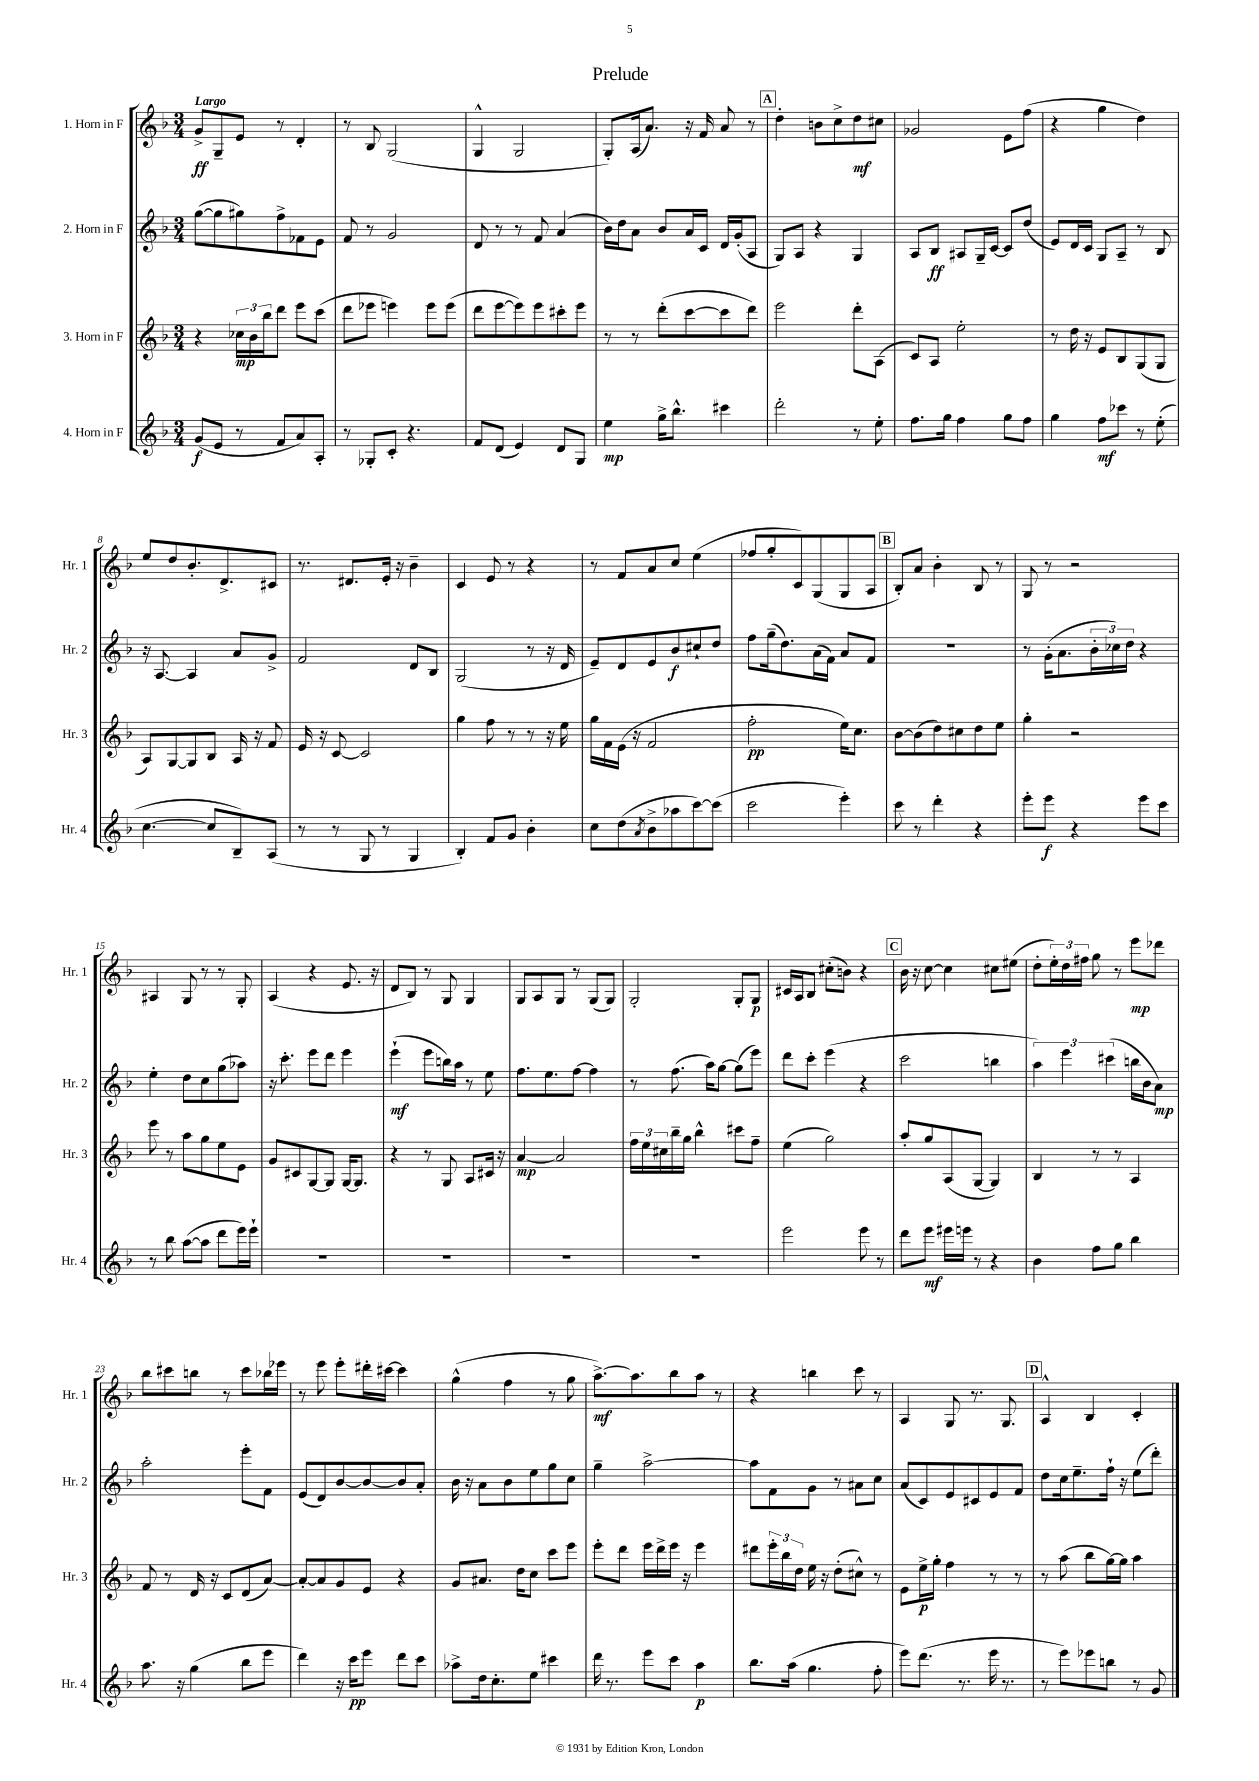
\header { title = "Prelude" }
<<
\new StaffGroup <<
\new Staff = "s0" \with { instrumentName = "1. Horn in F" shortInstrumentName = "Hr. 1" } {
    \clef treble \key f \major \numericTimeSignature \time 3/4 \tempo "Largo"
    g'8->\ff g8-- e'8 r8 d'4-. |
    r8 bes8 g2( |
    g4-^ g2 |
    g8-.) a16( a'8.) r16 f'16 a'8 r8 |
    \mark \markup { \box "A" } d''4-. b'8 c''8-> d''8\mf cis''8 |
    ges'2 e'8 f''8( |
    r4 g''4 d''4) |
    e''8 d''8 bes'8.-. d'8.-> cis'8 |
    r8. dis'8. e'16-. r16 bes'4-- |
    c'4 e'8 r8 r4 |
    r8 f'8 a'8 c''8 e''4( |
    fes''8 g''8-. c'8) g8( g8 a8 |
    \mark \markup { \box "B" } bes8-.) a'8 bes'4-. bes8 r8 |
    g8 r8 r2 |
    ais4 g8 r8 r8 g8-. |
    a4( r4 e'8. r16 |
    d'8 bes8) r8 g8 g4 |
    g8 a8 g8 r8 g8( g8) |
    g2-. g8-. g8\p |
    cis'16 a16 bes8 cis''8-.( b'8) r4 |
    \mark \markup { \box "C" } bes'16 r16 c''8~ c''4 cis''8 eis''8( |
    d''8-. \tuplet 3/2 { e''16-.) d''16 fis''16 } g''8 r8 e'''8\mp des'''8 |
    bes''8 cis'''8 b''8 r8 cis'''8 bes''16 ees'''16 |
    r8 e'''8 e'''8-. dis'''16-. cis'''16~ cis'''4 |
    g''4-^( f''4 r8 g''8 |
    a''8.~->\mf) a''8. bes''8 a''8 r8 |
    r4 b''4 c'''8 r8 |
    a4 g8 r8. g8. |
    \mark \markup { \box "D" } a4-^ bes4 c'4-. \bar "|." |
}
\new Staff = "s1" \with { instrumentName = "2. Horn in F" shortInstrumentName = "Hr. 2" } {
    \clef treble \key f \major \numericTimeSignature \time 3/4
    g''8~( g''8 gis''8) f''8-> fes'8 e'8 |
    f'8 r8 g'2 |
    d'8 r8 r8 f'8 a'4( |
    bes'16) d''16 a'8 bes'8 a'16 c'16 d'16 g'16-.( a8 |
    \mark \markup { \box "A" } g8) a8 r4 g4 |
    a8 bes8\ff ais8 g16-- c'16~ c'8 d''8( |
    e'8) d'16 c'16 g8 a8-- r8 bes8 |
    r16 a8.~ a4 a'8 g'8-> |
    f'2 d'8 bes8 |
    g2( r8 r16 d'16 |
    e'8--) d'8 e'8 bes'8\f cis''8-! d''8 |
    f''8 g''16--( d''8.) a'16( f'16) a'8 f'8 |
    \mark \markup { \box "B" } R2. |
    r8 g'16-.( a'8. \tuplet 3/2 { bes'16-. ces''16) d''16 } r4 |
    e''4-. d''8 c''8 g''8( aes''8) |
    r16 c'''8.-. e'''8 d'''8 e'''4 |
    e'''4-!\mf( e'''8 b''16) a''16 r8 e''8 |
    f''8. e''8. f''8~ f''4 |
    r8 f''8.( a''16) g''8~ g''8( e'''8) |
    d'''8 c'''8-. e'''4( r4 |
    \mark \markup { \box "C" } c'''2 b''4 |
    \tuplet 3/2 { a''4) e'''4 cis'''4( } b''16 bes'16 a'8\mp) |
    a''2-. e'''8-. f'8 |
    e'8( d'8) bes'8~ bes'8~ bes'8 a'8-. |
    bes'16 r16 a'8 bes'8 e''8 g''8 c''8 |
    g''4-- a''2~-> |
    a''8 f'8 g'8 r8 ais'8 c''8 |
    a'8( c'8) e'8 cis'8 e'8 f'8 |
    \mark \markup { \box "D" } d''8 c''16 e''8.-- f''16-! r16 e''8( d'''8-.) \bar "|." |
}
\new Staff = "s2" \with { instrumentName = "3. Horn in F" shortInstrumentName = "Hr. 3" } {
    \clef treble \key f \major \numericTimeSignature \time 3/4
    r4 \tuplet 3/2 { ces''16\mp bes'16 bes''16 } d'''8 e'''8 c'''8( |
    d'''8 ees'''8 e'''4) e'''8 e'''8( |
    d'''8 e'''8~ e'''8) e'''8 cis'''8-. e'''8 |
    r8 r8 d'''8-.( c'''8~ c'''8 d'''8) |
    \mark \markup { \box "A" } e'''2 d'''8-. a8( |
    c'8) a8 e''2-. |
    r8 d''16 r16 e'8 bes8 g8( g8 |
    a8) g8~ g8 bes8 a16 r16 f'8 |
    e'16 r16 c'8~ c'2 |
    g''4 f''8 r8 r8 r16 e''16 |
    g''16 f'16 e'16( r16 f'2 |
    f''2-.\pp e''16) c''8. |
    \mark \markup { \box "B" } bes'8~ bes'8( d''8) cis''8 d''8 e''8 |
    g''4-. r2 |
    e'''8 r8 a''8 g''8 e''8 e'8 |
    g'8 cis'8 g8~ g8 g16~ g8. |
    r4 r8 g8 a8 cis'16 r16 |
    a'4~\mp a'2 |
    \tuplet 3/2 { f''16 e''16 cis''16 } bes''16-- g''16 bes''4-^ cis'''8 f''8-- |
    e''4( g''2) |
    \mark \markup { \box "C" } a''8-. g''8 a8( g8~ g4) |
    bes4 r8 r8 a4 |
    f'8 r8 d'16 r16 c'8 d'8( a'8~) |
    a'8~-. a'8 g'8 e'8 r4 |
    g'8 ais'8. d''16 c''8 c'''8 e'''8 |
    e'''8-. d'''8 e'''16 d'''16-> e'''16 r16 e'''4 |
    dis'''8 \tuplet 3/2 { e'''16-. bes''16 d''16 } e''16 r16 d''8-.( cis''8-^) r8 |
    e'8 e''16->\p g''16-. f''4 r8 r8 |
    \mark \markup { \box "D" } r8 a''8( bes''8 g''16~) g''16 a''4 \bar "|." |
}
\new Staff = "s3" \with { instrumentName = "4. Horn in F" shortInstrumentName = "Hr. 4" } {
    \clef treble \key f \major \numericTimeSignature \time 3/4
    g'8\f( e'8 r8 f'8 a'8) a8-. |
    r8 ges8-. c'8-. r4. |
    f'8 d'8( e'4) d'8 g8 |
    e''4\mp g''16-> bes''8.-^ cis'''4 |
    \mark \markup { \box "A" } d'''2-. r8 e''8-. |
    f''8. g''16 f''4 g''8 f''8 |
    g''4 f''8\mf ces'''8 r8 e''8-.( |
    c''4.~ c''8 bes8--) a8( |
    r8 r8 g8 r8 g4 |
    bes4-.) f'8 g'8 bes'4-. |
    c''8 d''8( \acciaccatura { a'8 } bes'8-> aes''8 c'''8~) c'''8( |
    c'''2 e'''4-.) |
    \mark \markup { \box "B" } c'''8 r8 d'''4-. r4 |
    e'''8-. e'''8\f r4 e'''8 c'''8 |
    r8 bes''8 a''8~( a''8 d'''8 e'''16) e'''16-! |
    R2. |
    R2. |
    R2. |
    R2. |
    e'''2 e'''8 r8 |
    \mark \markup { \box "C" } d'''8 e'''8\mf eis'''16 e'''16 r8 r4 |
    bes'4 f''8 g''8 bes''4 |
    a''8. r16 g''4( bes''8 e'''8 |
    d'''4) r16 c'''16\pp e'''8 d'''8 c'''8 |
    aes''8-> d''16 c''8.-. e''8 cis'''4 |
    d'''16 r8. e'''8 c'''8 a''4\p |
    bes''8. a''16( g''4. f''8-. |
    e'''8) d'''8.( r8. e'''16 r8. |
    \mark \markup { \box "D" } r8 e'''8) ees'''8 b''8 r8 g'8 \bar "|." |
}
>>
>>
